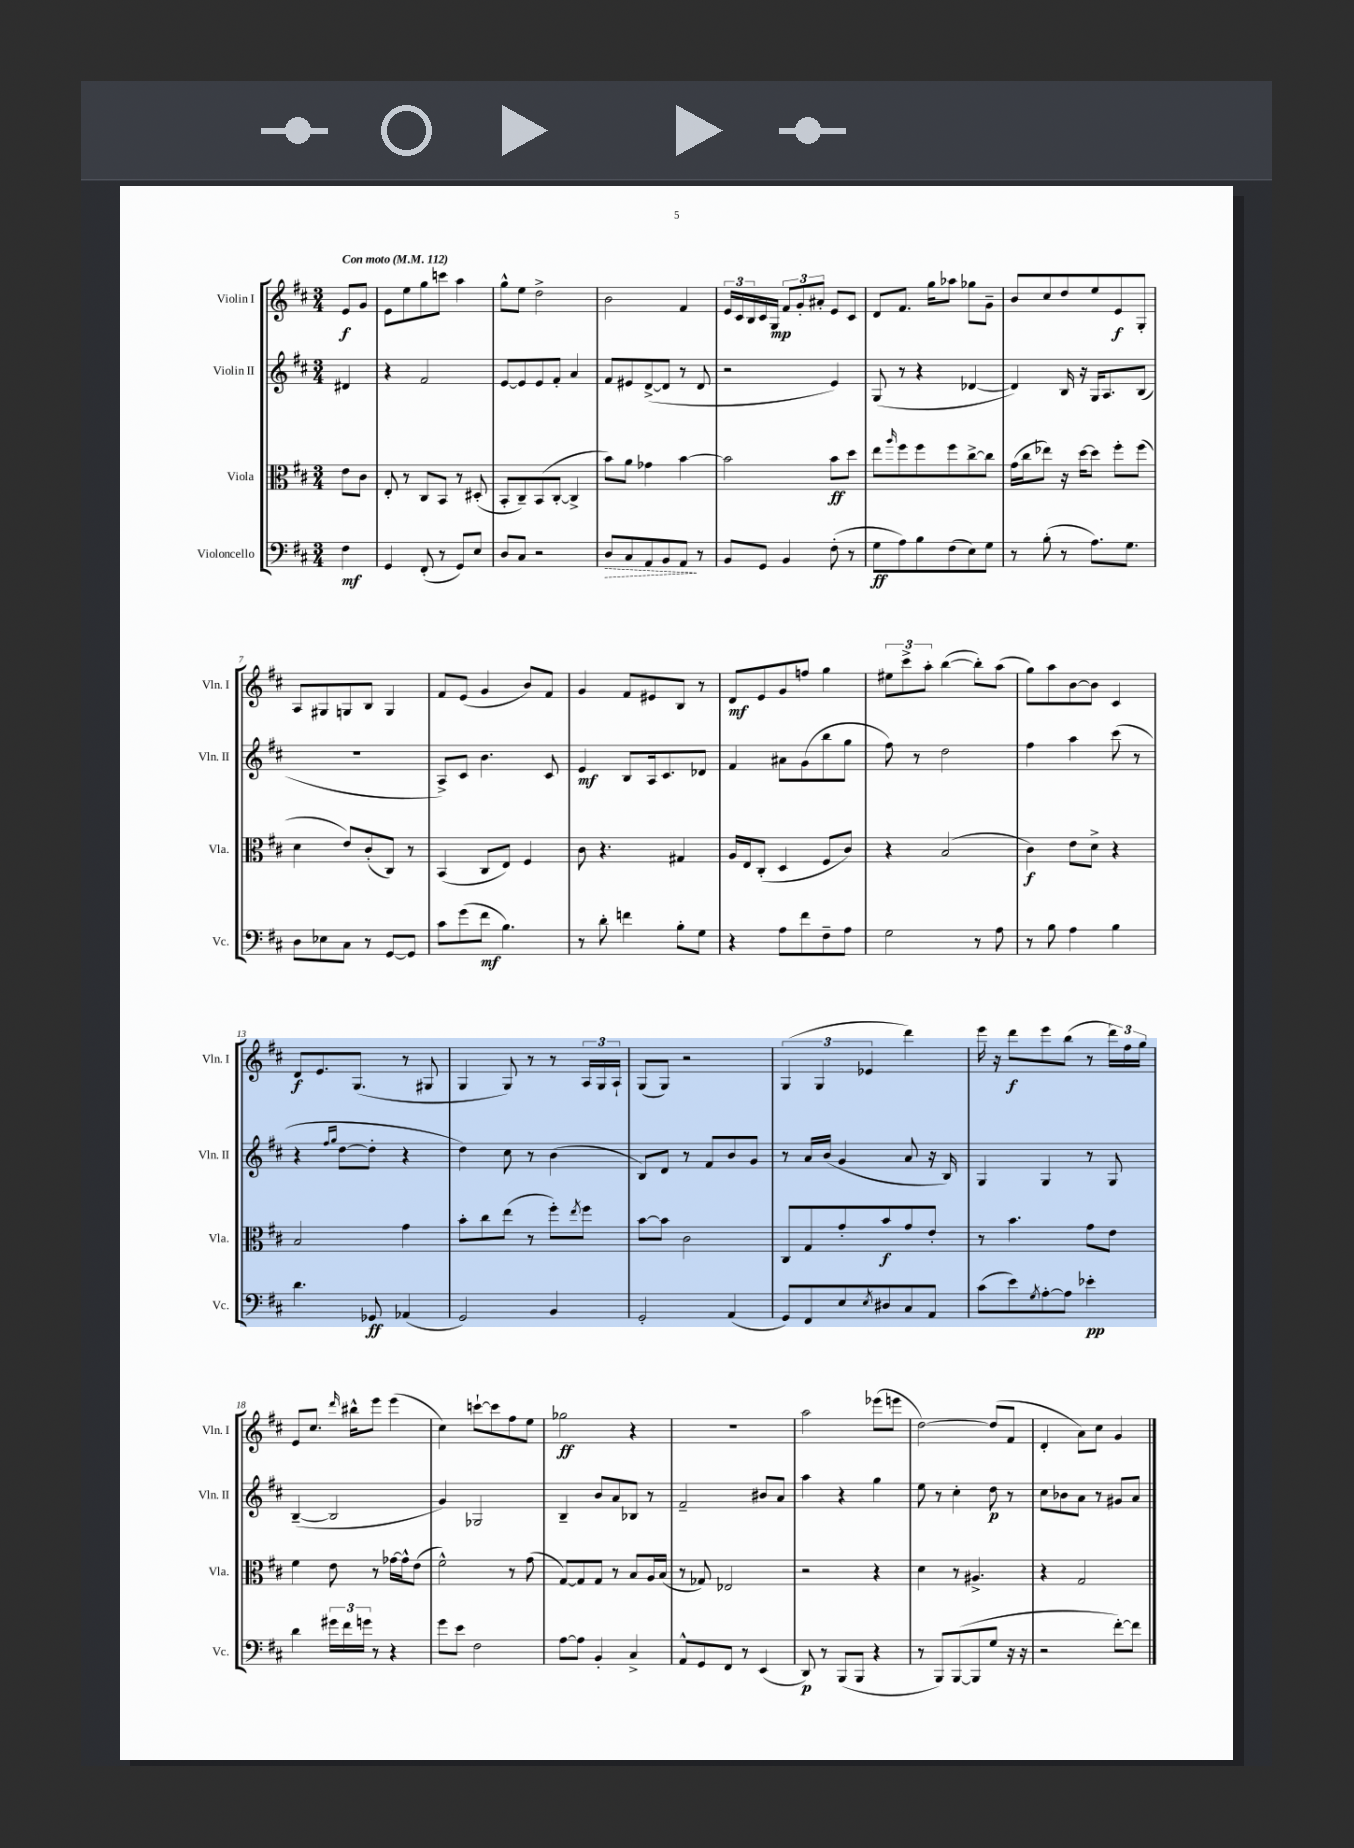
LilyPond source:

<<
\new StaffGroup <<
\new Staff = "s0" \with { instrumentName = "Violin I" shortInstrumentName = "Vln. I" } {
    \clef treble \key d \major \numericTimeSignature \time 3/4 \partial 4 \tempo "Con moto" 4 = 112
    e'8\f g'8 |
    e'8 e''8 g''8 c'''8 a''4 |
    g''8-^ e''8 d''2-> |
    b'2 fis'4 |
    \tuplet 3/2 { e'16 cis'16 b16 } cis'16 g16\mp \tuplet 3/2 { fis'8 g'8-. ais'8-. } e'8 cis'8 |
    d'8 fis'8. g''16 aes''8 ges''8 g'8-- |
    b'8 cis''8 d''8 e''8 e'8\f g8-. |
    a8 gis8 g8 b8 g4 |
    fis'8 e'8( g'4 b'8) fis'8 |
    g'4 fis'8 eis'8 b8 r8 |
    d'8\mf e'8 g'8 f''8 g''4 |
    \tuplet 3/2 { eis''8 cis'''8-> a''8-. } b''4~( b''8-.) a''8( |
    g''8) a''8 b'8~ b'8 cis'4 |
    d'8\f e'8. g8.( r8 gis8 |
    g4 g8) r8 r8 \tuplet 3/2 { a16 g16 a16-! } |
    g8( g8) r2 |
    \tuplet 3/2 { g4( g4 ees'4 } d'''4) |
    e'''16 r16 d'''8\f e'''8 b''8( r8 \tuplet 3/2 { d'''16) fis''16 g''16 } |
    e'8 cis''8. \grace { d'''16 } bis''16-^ e'''8 e'''4( |
    cis''4) c'''8~-! c'''8 fis''8 e''8 |
    ges''2\ff r4 |
    R2. |
    a''2 ees'''8( e'''8 |
    d''2~) d''8( fis'8 |
    d'4-. a'8) cis''8 g'4 \bar "|." |
}
\new Staff = "s1" \with { instrumentName = "Violin II" shortInstrumentName = "Vln. II" } {
    \clef treble \key d \major \numericTimeSignature \time 3/4 \partial 4
    dis'4 |
    r4 fis'2 |
    e'8~ e'8 e'8 fis'8-. a'4 |
    fis'8 eis'8 d'8~->( d'8 r8 d'8 |
    r2 e'4) |
    g8( r8 r4 des'4~ |
    des'4) b16 r16 g16 a8. b8( |
    R2. |
    a8->) cis'8 b'4. cis'8 |
    e'4\mf b8 a16 cis'8. des'8 |
    fis'4 ais'8 g'8( b''8 g''8 |
    fis''8) r8 d''2 |
    fis''4 a''4 cis'''8( r8 |
    r4 \grace { fis''16 g''16 } d''8~ d''8-. r4 |
    d''4) cis''8 r8 b'4( |
    b8) d'8 r8 fis'8 b'8 g'8 |
    r8 a'16 b'16( g'4 a'8 r16 b16) |
    g4 g4 r8 g8 |
    b4~--( b2 |
    g'4) ges2 |
    b4-- b'8 a'8 bes8 r8 |
    fis'2-- bis'8 a'8 |
    a''4 r4 g''4 |
    e''8 r8 cis''4-. d''8\p r8 |
    cis''8 bes'8 a'8 r8 gis'8 a'8 \bar "|." |
}
\new Staff = "s2" \with { instrumentName = "Viola" shortInstrumentName = "Vla." } {
    \clef alto \key d \major \numericTimeSignature \time 3/4 \partial 4
    e'8 cis'8 |
    e8-. r8 cis8 b,8 r8 dis8-.( |
    b,8-. cis8--) b,8( cis8~-. cis4-> |
    b'8) a'8 ges'4 b'4~ |
    b'2 b'8\ff d''8 |
    e''8 \grace { a''16 } fis''8 fis''8 fis''8 cis''8~-> cis''8 |
    g'16( cis''16 ees''8) r16 d''16~ d''8 fis''8-. fis''8( |
    d'4 e'8) cis'8-.( cis8) r8 |
    b,4( cis8 e8) fis4 |
    cis'8 r4. gis4 |
    a16 e16 cis8-.( d4 fis8 cis'8) |
    r4 b2( |
    cis'4\f) e'8 d'8-> r4 |
    b2 g'4 |
    b'8-. cis''8 e''8( r8 fis''8-.) \acciaccatura { e''8 } fis''8 |
    b'8~ b'8 cis'2 |
    cis8 g8 g'8-. b'8\f g'8 e'8-. |
    r8 b'4. g'8 e'8 |
    fis'4 e'8 r8 ges'16~ ges'16-^ e'8( |
    fis'2-^) r8 g'8( |
    g8~) g8 g8 r8 b8 a16 b16( |
    r8 ges8) ees2 |
    r2 r4 |
    d'4 r8 ais4.-> |
    r4 g2 \bar "|." |
}
\new Staff = "s3" \with { instrumentName = "Violoncello" shortInstrumentName = "Vc." } {
    \clef bass \key d \major \numericTimeSignature \time 3/4 \partial 4
    fis4\mf |
    g,4 fis,8-.( r8 g,8) e8 |
    d8 cis8 r2 |
    \once \override Hairpin.style = #'dashed-line d8\> cis8 a,8 b,8 a,8\! r8 |
    b,8 g,8 b,4 fis8-.( r8 |
    g8\ff a8) b8 fis8( e8) g8 |
    r8 b8-.( r8 a8.) g8. |
    d8 ees8 cis8 r8 g,8~ g,8 |
    cis'8 g'8( fis'8\mf b4.) |
    r8 d'8-. f'4 b8-. g8 |
    r4 a8 fis'8 fis8-- a8 |
    g2 r8 a8 |
    r8 b8 a4 b4 |
    d'4. ges,8\ff aes,4( |
    g,2) b,4 |
    g,2-. a,4( |
    g,8) fis,8 e8 \acciaccatura { e8 } dis8 cis8 a,8 |
    cis'8( e'8) \acciaccatura { g8 } a8~-. a8 ees'4-.\pp |
    d'4 \tuplet 3/2 { gis'16 fis'16 g'16 } r8 r4 |
    g'8 e'8 fis2 |
    a8~ a8 b,4-. cis4-> |
    a,8-^ g,8 fis,8 r8 e,4( |
    d,8\p) r8 b,,8( b,,8 r4 |
    r8 b,,8) b,,8~( b,,8 g8 r16 r16 |
    r2 fis'8~-.) fis'8 \bar "|." |
}
>>
>>
